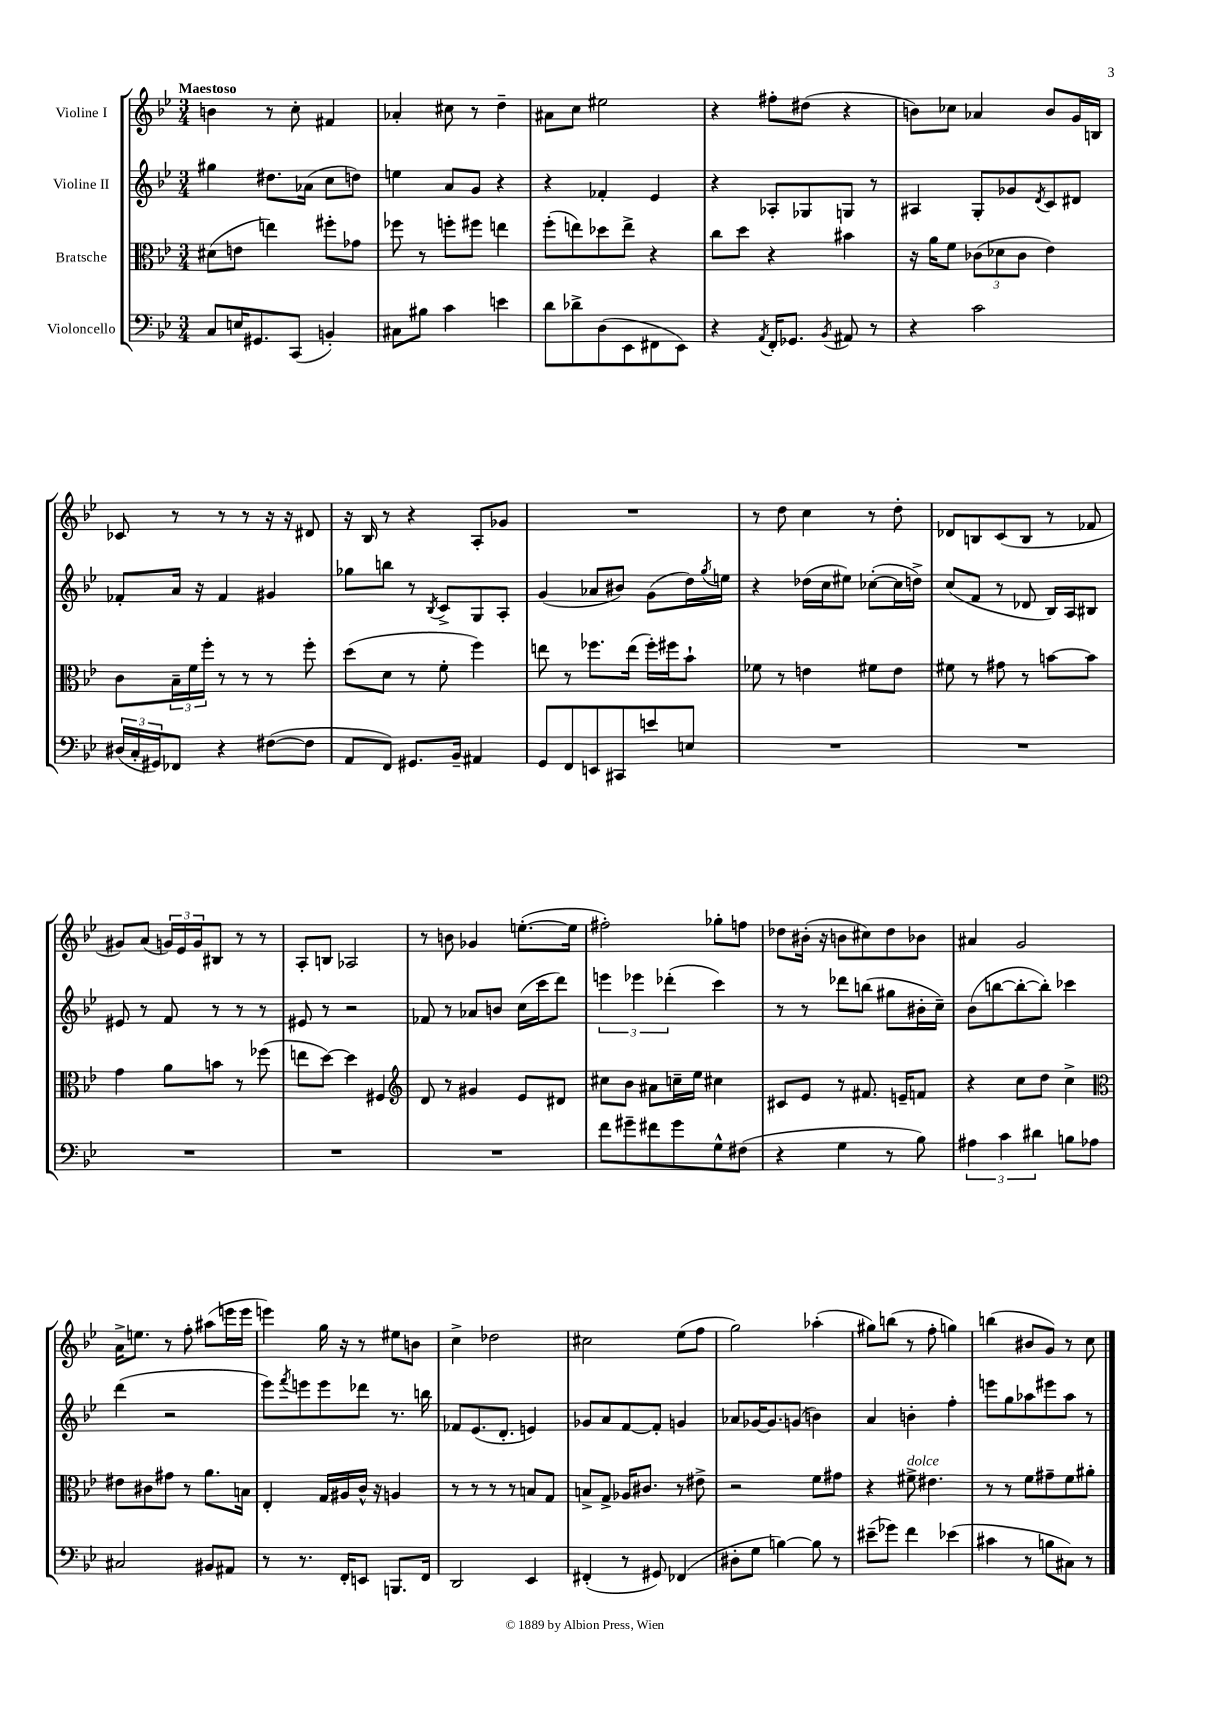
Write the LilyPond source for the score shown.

<<
\new StaffGroup <<
\new Staff = "s0" \with { instrumentName = "Violine I" } {
    \clef treble \key bes \major \numericTimeSignature \time 3/4 \tempo "Maestoso"
    b'4 r8 c''8-. fis'4 |
    aes'4-. cis''8 r8 d''4-- |
    ais'8 c''8 eis''2 |
    r4 fis''8-. dis''8( r4 |
    b'8) ces''8 aes'4 b'8 g'16 b16 |
    ces'8 r8 r8 r8 r16 r16 dis'8 |
    r16 bes16 r8 r4 a8-. ges'8 |
    R2. |
    r8 d''8 c''4 r8 d''8-. |
    des'8 b8 c'8( b8 r8 fes'8 |
    gis'8) a'8( \tuplet 3/2 { g'16) ees'16 g'16 } bis8 r8 r8 |
    a8-. b8 aes2 |
    r8 b'8 ges'4 e''8.~-.( e''16 |
    fis''2-.) ges''8-. f''8 |
    des''8 bis'16-.( r16 b'8 cis''8) des''8 bes'8 |
    ais'4 g'2 |
    a'16-> e''8. r8 f''8-. ais''8( e'''16 e'''16 |
    e'''4) g''16 r16 r8 eis''8 b'8 |
    c''4-> des''2 |
    cis''2 ees''8( f''8 |
    g''2) aes''4-.( |
    gis''8) b''8( r8 f''8-. g''4) |
    b''4( bis'8 g'8) r8 c''8 \bar "|." |
}
\new Staff = "s1" \with { instrumentName = "Violine II" } {
    \clef treble \key bes \major \numericTimeSignature \time 3/4
    gis''4 dis''8. aes'16( c''8 d''8) |
    e''4 a'8 g'8 r4 |
    r4 fes'4-. ees'4 |
    r4 aes8-. ges8 g8 r8 |
    ais4 g8-. ges'8 \acciaccatura { d'8 } c'8 dis'8 |
    fes'8-. a'16 r16 fes'4 gis'4 |
    ges''8 b''8 r8 \acciaccatura { bes8 } c'8-> g8 a8-. |
    g'4( aes'8 bis'8) g'8( d''16) \acciaccatura { g''8 } e''16 |
    r4 des''16( c''16 eis''8) ces''8~-.( ces''16 d''16->) |
    c''8( f'8 r8 des'8 bes16) a16 bis8 |
    eis'8 r8 f'8 r8 r8 r8 |
    eis'8 r8 r2 |
    fes'8 r8 aes'8 b'8 c''16( c'''16 d'''8) |
    \tuplet 3/2 { e'''4 ees'''4 des'''4-.( } c'''4) |
    r8 r8 des'''8 b''8( gis''8 bis'16-. c''16--) |
    bes'8( b''8~ b''8~-. b''8-.) ces'''4 |
    d'''4( r2 |
    ees'''8) \acciaccatura { f'''8 } e'''8 e'''8 des'''8 r8. b''16 |
    fes'8 ees'8.( d'8.-. e'4) |
    ges'8 a'8 f'8~ f'8-. g'4 |
    aes'8 ges'16~ ges'8. g'8( b'4) |
    a'4 b'4-. f''4-. |
    e'''8 g''8 aes''8 eis'''8 aes''8 r8 \bar "|." |
}
\new Staff = "s2" \with { instrumentName = "Bratsche" } {
    \clef alto \key bes \major \numericTimeSignature \time 3/4
    dis'8( e'8 e''4) fis''8-. ges'8 |
    fes''8 r8 f''8-. fis''8 e''4 |
    f''8-.( e''8) des''8 e''8-> r4 |
    c''8 d''8 r4 bis'4 |
    r16 a'16 f'8 \tuplet 3/2 { ces'8( des'8 ces'8 } ees'4) |
    c'8 \tuplet 3/2 { bes16-- f'16 f''16-. } r8 r8 r8 f''8-. |
    d''8( d'8 r8 f'8-. f''4) |
    e''8 r8 fes''8. e''16( fes''16-.) fis''16 bes'8-! |
    fes'8 r8 e'4 fis'8 e'8 |
    fis'8 r8 gis'8 r8 b'8~ b'8 |
    g'4 a'8 b'8 r8 fes''8( |
    e''8 d''8~) d''4 fis4 |
    \clef treble d'8 r8 gis'4 ees'8 dis'8 |
    cis''8 bes'8 ais'8 c''16-- ees''16 cis''4 |
    cis'8 ees'8 r8 fis'8. e'16-- f'8 |
    r4 c''8 d''8 c''4-> |
    \clef alto eis'8 cis'8 gis'8 r8 a'8. b16 |
    ees4-. g16 ais16 c'16-^ r16 a4 |
    r8 r8 r8 r8 b8 g8 |
    b8-> g8-> aes16 cis'8. r8 eis'8-> |
    r2 f'8 gis'8 |
    r4 fis'8->^\markup { \italic "dolce" } eis'4. |
    r8 r8 f'8 gis'8-- f'8 ais'8-. \bar "|." |
}
\new Staff = "s3" \with { instrumentName = "Violoncello" } {
    \clef bass \key bes \major \numericTimeSignature \time 3/4
    c8 e16 gis,8. c,8( b,4-.) |
    cis8 bis8 c'4 e'4 |
    d'8 des'8-> d8( ees,8 fis,8 ees,8) |
    r4 \acciaccatura { a,8 } f,16-. ges,8. \acciaccatura { bes,8 } ais,8 r8 |
    r4 c'2 |
    \tuplet 3/2 { dis16( c16-. gis,16) } fes,8 r4 fis8~( fis8 |
    a,8 f,8) gis,8. bes,16-- ais,4 |
    g,8 f,8 e,8 cis,8 e'8 e8 |
    R2. |
    R2. |
    R2. |
    R2. |
    R2. |
    f'8 gis'8-- fis'8 gis'8 g8-^ fis8( |
    r4 g4 r8 bes8) |
    \tuplet 3/2 { ais4 c'4 dis'4 } b8 aes8 |
    cis2 bis,8 ais,8 |
    r8 r8. f,16-. e,8 b,,8. f,16 |
    d,2 ees,4 |
    fis,4-.( r8 gis,8) fes,4( |
    dis8-. g8 b4~) b8 r8 |
    eis'8--( ges'8) f'4 ees'4( |
    cis'4 r8 b8 cis8) r8 \bar "|." |
}
>>
>>
\layout { \context { \Score \remove "Bar_number_engraver" } }
